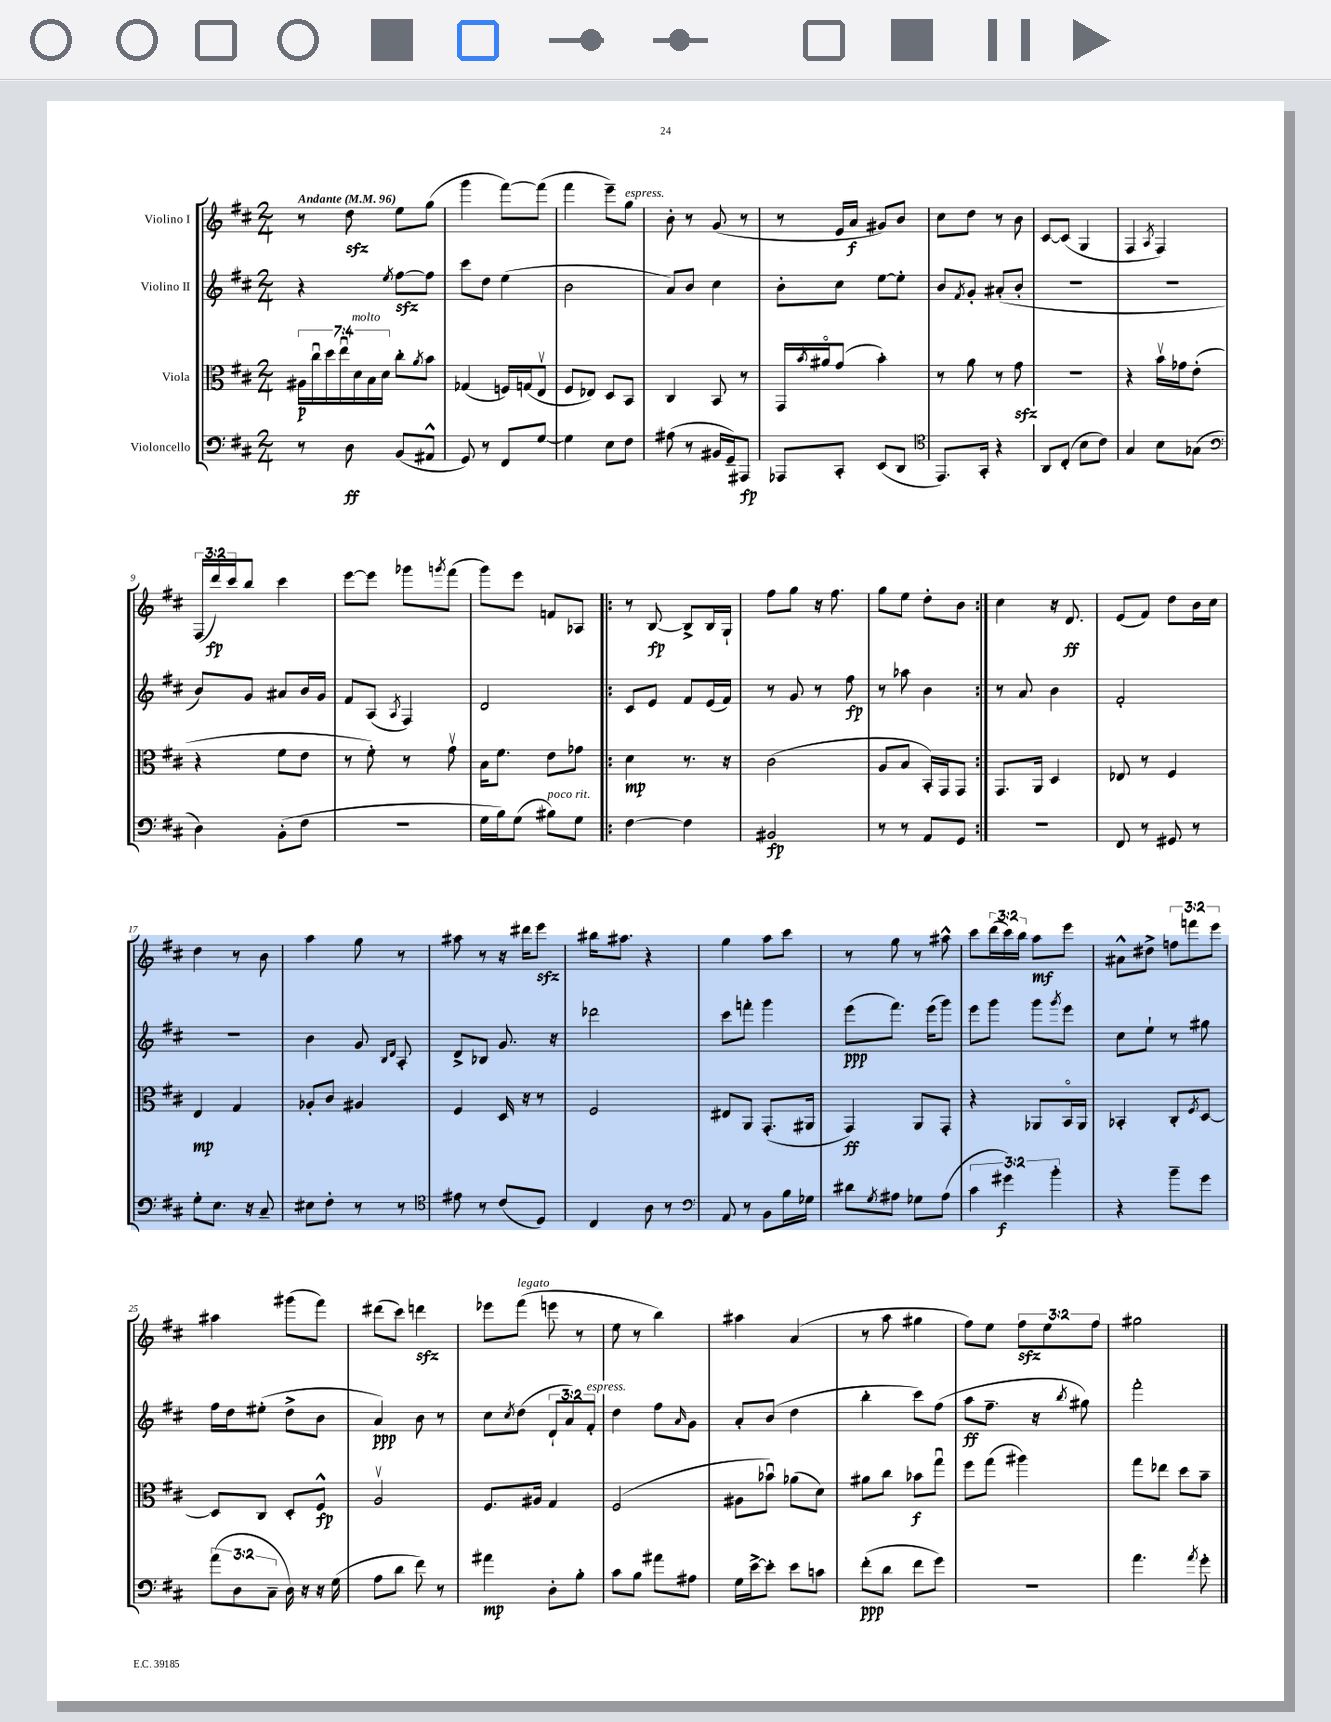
<<
\new StaffGroup <<
\new Staff = "s0" \with { instrumentName = "Violino I" } {
    \clef treble \key d \major \numericTimeSignature \time 2/4 \override Staff.TupletNumber.text = #tuplet-number::calc-fraction-text \tempo "Andante" 4 = 96
    r8 d''8\sfz e''8 g''8( |
    g'''4 fis'''8~) fis'''8( |
    fis'''4 e'''8--) g''8^\markup { \italic "espress." } |
    b'8-. r8 g'8( r8 |
    r8 e'16 a'16\f gis'8) b'8 |
    cis''8 d''8 r8 b'8 |
    cis'8~ cis'8( g4 |
    fis4 \acciaccatura { a8 } fis4) |
    \tuplet 3/2 { fis16( d'''16\fp) cis'''16 } b''8 cis'''4 |
    e'''8~ e'''8 ges'''8 \acciaccatura { g'''8 } fis'''8( |
    g'''8) e'''8 f'8 aes8 |
    \repeat volta 2 { r8 b8~\fp b8-> b16 g16-! |
    fis''8 g''8 r16 fis''8. |
    g''8 e''8 d''8-. b'8 | }
    cis''4 r16 d'8.\ff |
    e'8( fis'8) d''8 b'16 cis''16 |
    d''4 r8 b'8 |
    a''4 g''8 r8 |
    ais''8 r8 r16 dis'''16 e'''8\sfz |
    bis''16 ais''8. r4 |
    g''4 a''8 cis'''8 |
    r8 g''8 r8 ais''8-^ |
    cis'''8 \tuplet 3/2 { d'''16( cis'''16) b''16 } a''8\mf e'''8 |
    ais'8-^ dis''8-> \tuplet 3/2 { f''8 f'''8 e'''8 } |
    ais''4 gis'''8( fis'''8) |
    dis'''8( cis'''8) d'''4\sfz |
    ees'''8 fis'''8^\markup { \italic "legato" }( e'''8 r8 |
    e''8 r8 b''4) |
    ais''4 a'4( |
    r8 a''8 gis''4 |
    fis''8) e''8 \tuplet 3/2 { fis''8\sfz e''8 fis''8 } |
    gis''2 \bar "|." |
}
\new Staff = "s1" \with { instrumentName = "Violino II" } {
    \clef treble \key d \major \numericTimeSignature \time 2/4 \override Staff.TupletNumber.text = #tuplet-number::calc-fraction-text
    r4 \acciaccatura { e''8 } fis''8~\sfz fis''8 |
    cis'''8 d''8 e''4( |
    b'2 |
    a'8) b'8 cis''4 |
    b'8-. cis''8 e''8~ e''8-. |
    b'8 \acciaccatura { fis'8 } g'8-. ais'8-.( b'8-. |
    r2 |
    R2 |
    b'8) g'8 ais'8 b'16 g'16 |
    fis'8 a8( \acciaccatura { a8 } fis4) |
    d'2 |
    \repeat volta 2 { cis'8 e'8 fis'8 e'16( fis'16) |
    r8 g'8 r8 fis''8\fp |
    r8 aes''8 b'4 | }
    r8 a'8 b'4 |
    fis'2-. |
    r2 |
    b'4 g'8 \grace { b16 d'16 } a8-. |
    d'8-> bes8 g'8. r16 |
    des'''2 |
    cis'''8 f'''8-. g'''4 |
    e'''8\ppp( fis'''8.) e'''16( g'''8) |
    e'''8 g'''8 g'''8 \acciaccatura { g'''8 } e'''8 |
    cis''8 e''8-! r8 gis''8 |
    fis''16 d''16 eis''8-.( d''8-> b'8 |
    a'4\ppp) b'8 r8 |
    cis''8 \acciaccatura { cis''8 } d''8( \tuplet 3/2 { d'8-! a'8) fis'8-.^\markup { \italic "espress." } } |
    d''4 fis''8 \grace { a'16 } g'8 |
    a'8-. b'8( d''4 |
    b''4-. cis'''8) fis''8( |
    a''8\ff fis''8.-- r16 \acciaccatura { b''8 } gis''8) |
    fis'''2-. \bar "|." |
}
\new Staff = "s2" \with { instrumentName = "Viola" } {
    \clef alto \key d \major \numericTimeSignature \time 2/4 \override Staff.TupletNumber.text = #tuplet-number::calc-fraction-text
    \tuplet 7/4 { ais16\p cis''16\downbow d''16 e''16\downbow d'16^\markup { \italic "molto" } b16 d'16 } cis''8-. \acciaccatura { a'8 } b'8 |
    ges4( f16) g16( e8\upbow |
    fis8 ees8) d8 b,8 |
    cis4 b,8 r8 |
    g,16 \acciaccatura { b'8 } ais'16\flageolet g'8( b'4-.) |
    r8 a'8 r8 g'8\sfz |
    r2 |
    r4 b'16\upbow ges'16 e'8-.( |
    r4 fis'8 e'8 |
    r8 fis'8-.) r8 g'8\upbow |
    b16 fis'8. e'8 ges'8 |
    \repeat volta 2 { d'4\mp r8. r16 |
    cis'2( |
    a8 b8 b,16-.) g,16 g,8 | }
    g,8. a,16 d4 |
    ees8 r8 fis4 |
    e4\mp g4 |
    aes8-. cis'8 ais4 |
    fis4 d16 r16 r8 |
    fis2 |
    eis8 a,8 g,8.-.( ais,16 |
    g,4\ff) a,8 g,8-. |
    r4 aes,8 b,16\flageolet aes,16 |
    bes,4-. cis8-. \acciaccatura { fis8 } d8~ |
    d8 cis8 d8-. fis8-^\fp |
    a2\upbow |
    fis8. ais16 g4 |
    fis2( |
    ais8 bes'8\downbow) aes'8( d'8) |
    ais'8 cis''8 bes'8\f g''8\downbow |
    fis''8 g''8( ais''4) |
    g''8 ees''8 d''8 b'8-- \bar "|." |
}
\new Staff = "s3" \with { instrumentName = "Violoncello" } {
    \clef bass \key d \major \numericTimeSignature \time 2/4 \override Staff.TupletNumber.text = #tuplet-number::calc-fraction-text
    r8 d8\ff b,8( ais,8-^ |
    g,8) r8 fis,8 g8~ |
    g4 e8 fis8 |
    ais8( r8 bis,16 g,16--) ais,,8\fp |
    aes,,8 cis,8-. e,8( d,8 |
    \clef tenor e,8.) g,16-. r4 |
    a,8 cis8-.( b8 cis'8) |
    g4 b8 ges8( |
    \clef bass d4) b,8-.( fis8 |
    R2 |
    g16 b16) g8( bis8^\markup { \italic "poco rit." }) g8 |
    \repeat volta 2 { fis4~ fis4 |
    bis,2\fp |
    r8 r8 a,8 g,8 | }
    r2 |
    fis,8 r8 gis,8 r8 |
    g8-. e8. r16 cis8-- |
    eis8 fis8-. r8 r8 |
    \clef tenor eis'8 r8 cis'8( d8) |
    cis4 a8 r8 |
    \clef bass a,8 r8 b,8 b16 ges16 |
    dis'8 \acciaccatura { g8 } ais8 ges8 ais8( |
    \tuplet 3/2 { cis'4 gis'4\f) b'4-. } |
    r4 b'8-- g'8 |
    \tuplet 3/2 { a'8( d8 cis8-- } d16) r16 r16 g16( |
    a8 d'8 fis'8) r8 |
    ais'4\mp d8-. b8-. |
    cis'8 b8 ais'8 ais8 |
    g16 e'16~-> e'8-. e'8 c'8 |
    fis'8-.\ppp( d'8 fis'8 g'8) |
    r2 |
    a'4. \acciaccatura { a'8 } g'8-. \bar "|." |
}
>>
>>
